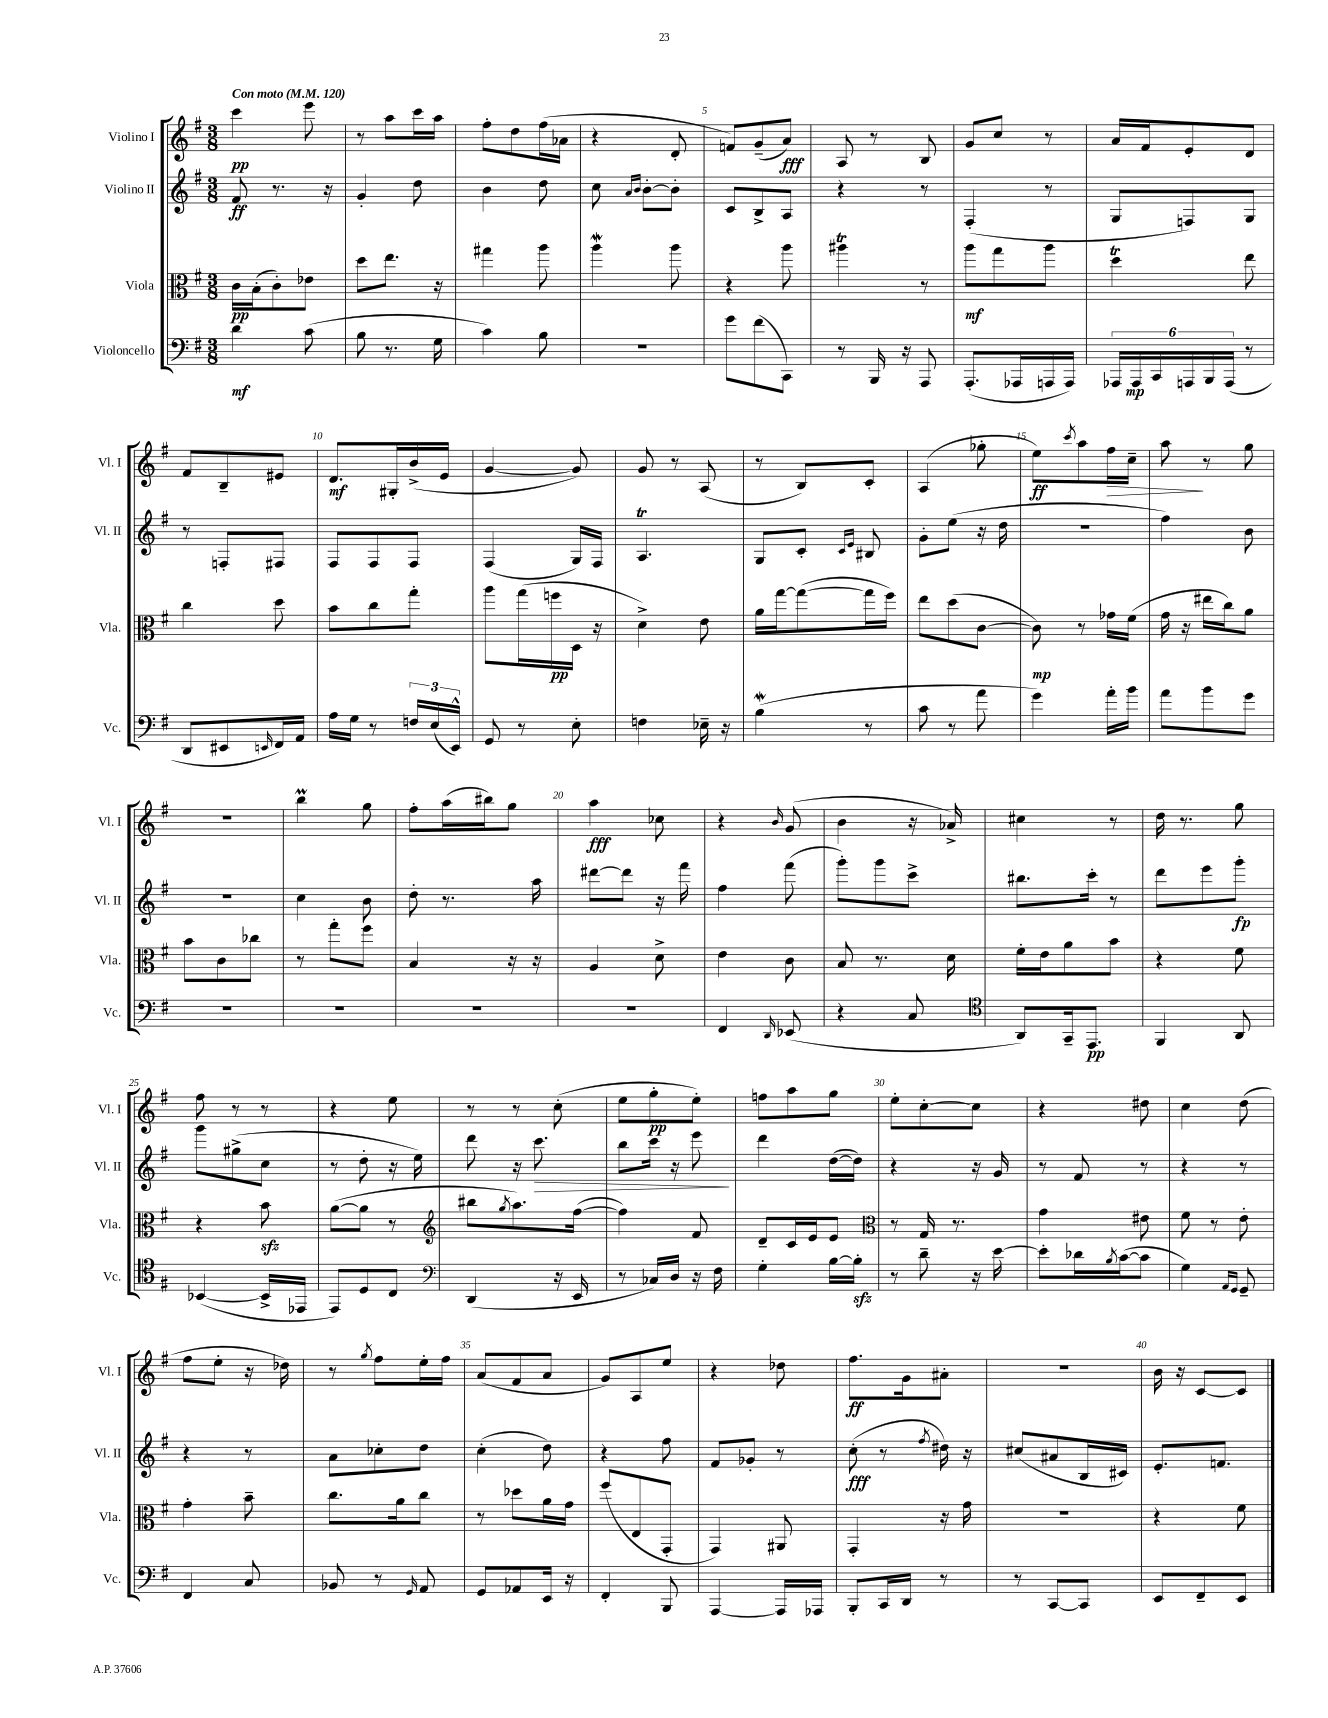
<<
\new StaffGroup <<
\new Staff = "s0" \with { instrumentName = "Violino I" shortInstrumentName = "Vl. I" } {
    \clef treble \key g \major \numericTimeSignature \time 3/8 \tempo "Con moto" 4 = 120
    c'''4\pp e'''8 |
    r8 a''8 c'''16 a''16 |
    fis''8-. d''8 fis''16( aes'16 |
    r4 d'8-. |
    f'8) g'8--( a'8\fff) |
    a8 r8 b8 |
    g'8 c''8 r8 |
    a'16 fis'16 e'8-. d'8 |
    fis'8 b8-- eis'8 |
    d'8.\mf gis16-. b'16->( e'16 |
    g'4~ g'8) |
    g'8 r8 a8( |
    r8 b8) c'8-. |
    a4( ges''8-. |
    e''8\ff) \acciaccatura { c'''8 } a''8 fis''16\> c''16-- |
    a''8\! r8 g''8 |
    R4. |
    b''4\prall g''8 |
    fis''8-. a''16( bis''16) g''8 |
    a''4\fff ces''8 |
    r4 \grace { b'16 } g'8( |
    b'4 r16 aes'16->) |
    cis''4 r8 |
    d''16 r8. g''8 |
    fis''8 r8 r8 |
    r4 e''8 |
    r8 r8 c''8-.( |
    e''8 g''8-.\pp e''8-.) |
    f''8 a''8 g''8 |
    e''8-. c''8~-. c''8 |
    r4 dis''8 |
    c''4 d''8( |
    fis''8 e''8-. r16 des''16) |
    r8 \acciaccatura { g''8 } fis''8 e''16-. fis''16 |
    a'8( fis'8 a'8 |
    g'8) a8 e''8 |
    r4 des''8 |
    fis''8.\ff g'16 ais'8-. |
    R4. |
    b'16 r16 c'8~ c'8 \bar "|." |
}
\new Staff = "s1" \with { instrumentName = "Violino II" shortInstrumentName = "Vl. II" } {
    \clef treble \key g \major \numericTimeSignature \time 3/8
    fis'8\ff r8. r16 |
    g'4-. d''8 |
    b'4 d''8 |
    c''8 \grace { a'16 b'16 } b'8~-. b'8-. |
    c'8 b8-> a8 |
    r4 r8 |
    fis4-.( r8 |
    g8 f8) g8 |
    r8 f8-. fis8 |
    fis8 fis8 fis8 |
    fis4( g16) fis16 |
    a4.\trill |
    g8 c'8-. \grace { c'16 e'16 } bis8 |
    g'8-. e''8( r16 d''16 |
    r4. |
    fis''4) b'8 |
    R4. |
    c''4 b'8 |
    d''8-. r8. a''16 |
    dis'''8~ dis'''8 r16 fis'''16 |
    fis''4 fis'''8( |
    g'''8-.) g'''8 c'''8-> |
    bis''8. c'''16-. r8 |
    d'''8 e'''8 g'''8-.\fp |
    g'''8 gis''8->( c''8 |
    r8 d''8-. r16 e''16) |
    d'''8 r16 c'''8.\> |
    b''8 c'''16 r16 e'''8\! |
    d'''4 d''16~( d''16) |
    r4 r16 g'16 |
    r8 fis'8 r8 |
    r4 r8 |
    r4 r8 |
    a'8 ces''8-. d''8 |
    c''4-.( d''8) |
    r4 fis''8 |
    fis'8 ges'8-. r8 |
    c''8-.\fff( r8 \acciaccatura { fis''8 } dis''16) r16 |
    cis''8( ais'8 b16 cis'16) |
    e'8.-. f'8. \bar "|." |
}
\new Staff = "s2" \with { instrumentName = "Viola" shortInstrumentName = "Vla." } {
    \clef alto \key g \major \numericTimeSignature \time 3/8
    c'16\pp b16-.( c'8-.) ees'8 |
    d''8 e''8. r16 |
    gis''4 a''8 |
    a''4\mordent a''8 |
    r4 a''8 |
    ais''4\trill r8 |
    a''8\mf g''8 a''8 |
    d''4\trill e''8 |
    c''4 d''8 |
    b'8 c''8 g''8-. |
    a''8 g''16( f''16\pp d16 r16 |
    d'4->) e'8 |
    a'16 g''16~ g''8~( g''16 fis''16) |
    e''8 d''8( c'8~ |
    c'8\mp) r8 ges'16 fis'16( |
    g'16 r16 eis''16 c''16) a'8 |
    b'8 c'8 ces''8 |
    r8 g''8-. fis''8 |
    b4 r16 r16 |
    a4 d'8-> |
    e'4 c'8 |
    b8 r8. d'16 |
    fis'16-. e'16 a'8 b'8 |
    r4 fis'8 |
    r4 b'8\sfz |
    a'8~( a'8 r8 |
    \clef treble bis''8 \acciaccatura { g''8 } a''8.) fis''16~( |
    fis''4) fis'8 |
    d'8-- c'16 e'16 e'8 |
    \clef alto r8 g16 r8. |
    g'4 eis'8 |
    fis'8 r8 e'8-. |
    g'4-. b'8-- |
    c''8. a'16 c''8 |
    r8 des''8 a'16 g'16 |
    fis''8( e8 g,8-. |
    g,4) ais,8 |
    g,4-. r16 g'16 |
    r4. |
    r4 fis'8 \bar "|." |
}
\new Staff = "s3" \with { instrumentName = "Violoncello" shortInstrumentName = "Vc." } {
    \clef bass \key g \major \numericTimeSignature \time 3/8
    d'4\mf c'8( |
    b8 r8. g16 |
    c'4) b8 |
    R4. |
    g'8 fis'8( c,8) |
    r8 b,,16 r16 a,,8 |
    a,,8.-.( aes,,16 a,,16 a,,16) |
    \tuplet 6/4 { aes,,16 aes,,16\mp c,16 a,,16 b,,16 a,,16( } r8 |
    d,8 eis,8 \grace { e,16 } fis,16) a,16 |
    a16 g16 r8 \tuplet 3/2 { f16 e16( e,16-^) } |
    g,8 r8 e8-. |
    f4 ees16-- r16 |
    b4\mordent( r8 |
    c'8 r8 a'8 |
    g'4) a'16-. b'16 |
    a'8 b'8 g'8 |
    R4. |
    R4. |
    R4. |
    R4. |
    fis,4 \grace { d,16 } ees,8( |
    r4 c8 |
    \clef tenor a,8) g,16-- e,8.\pp |
    fis,4 a,8 |
    bes,4~( bes,16-> ees,16 |
    e,8) d8 c8 |
    \clef bass d,4( r16 e,16 |
    r8 ces16) d16 r16 fis16 |
    g4-. b16~ b16-.\sfz |
    r8 d'8-- r16 e'16~ |
    e'8-. des'16 \acciaccatura { b8 } c'16~( c'8 |
    g4) \grace { a,16 g,16 } g,8-- |
    fis,4 c8 |
    bes,8 r8 \grace { g,16 } a,8 |
    g,8 aes,8 e,16 r16 |
    fis,4-. b,,8 |
    a,,4~ a,,16 aes,,16 |
    b,,8-. c,16 d,16 r8 |
    r8 c,8~ c,8 |
    e,8 fis,8-- e,8 \bar "|." |
}
>>
>>
\layout { \context { \Score \override BarNumber.break-visibility = ##(#f #t #t) barNumberVisibility = #(every-nth-bar-number-visible 5) } }
